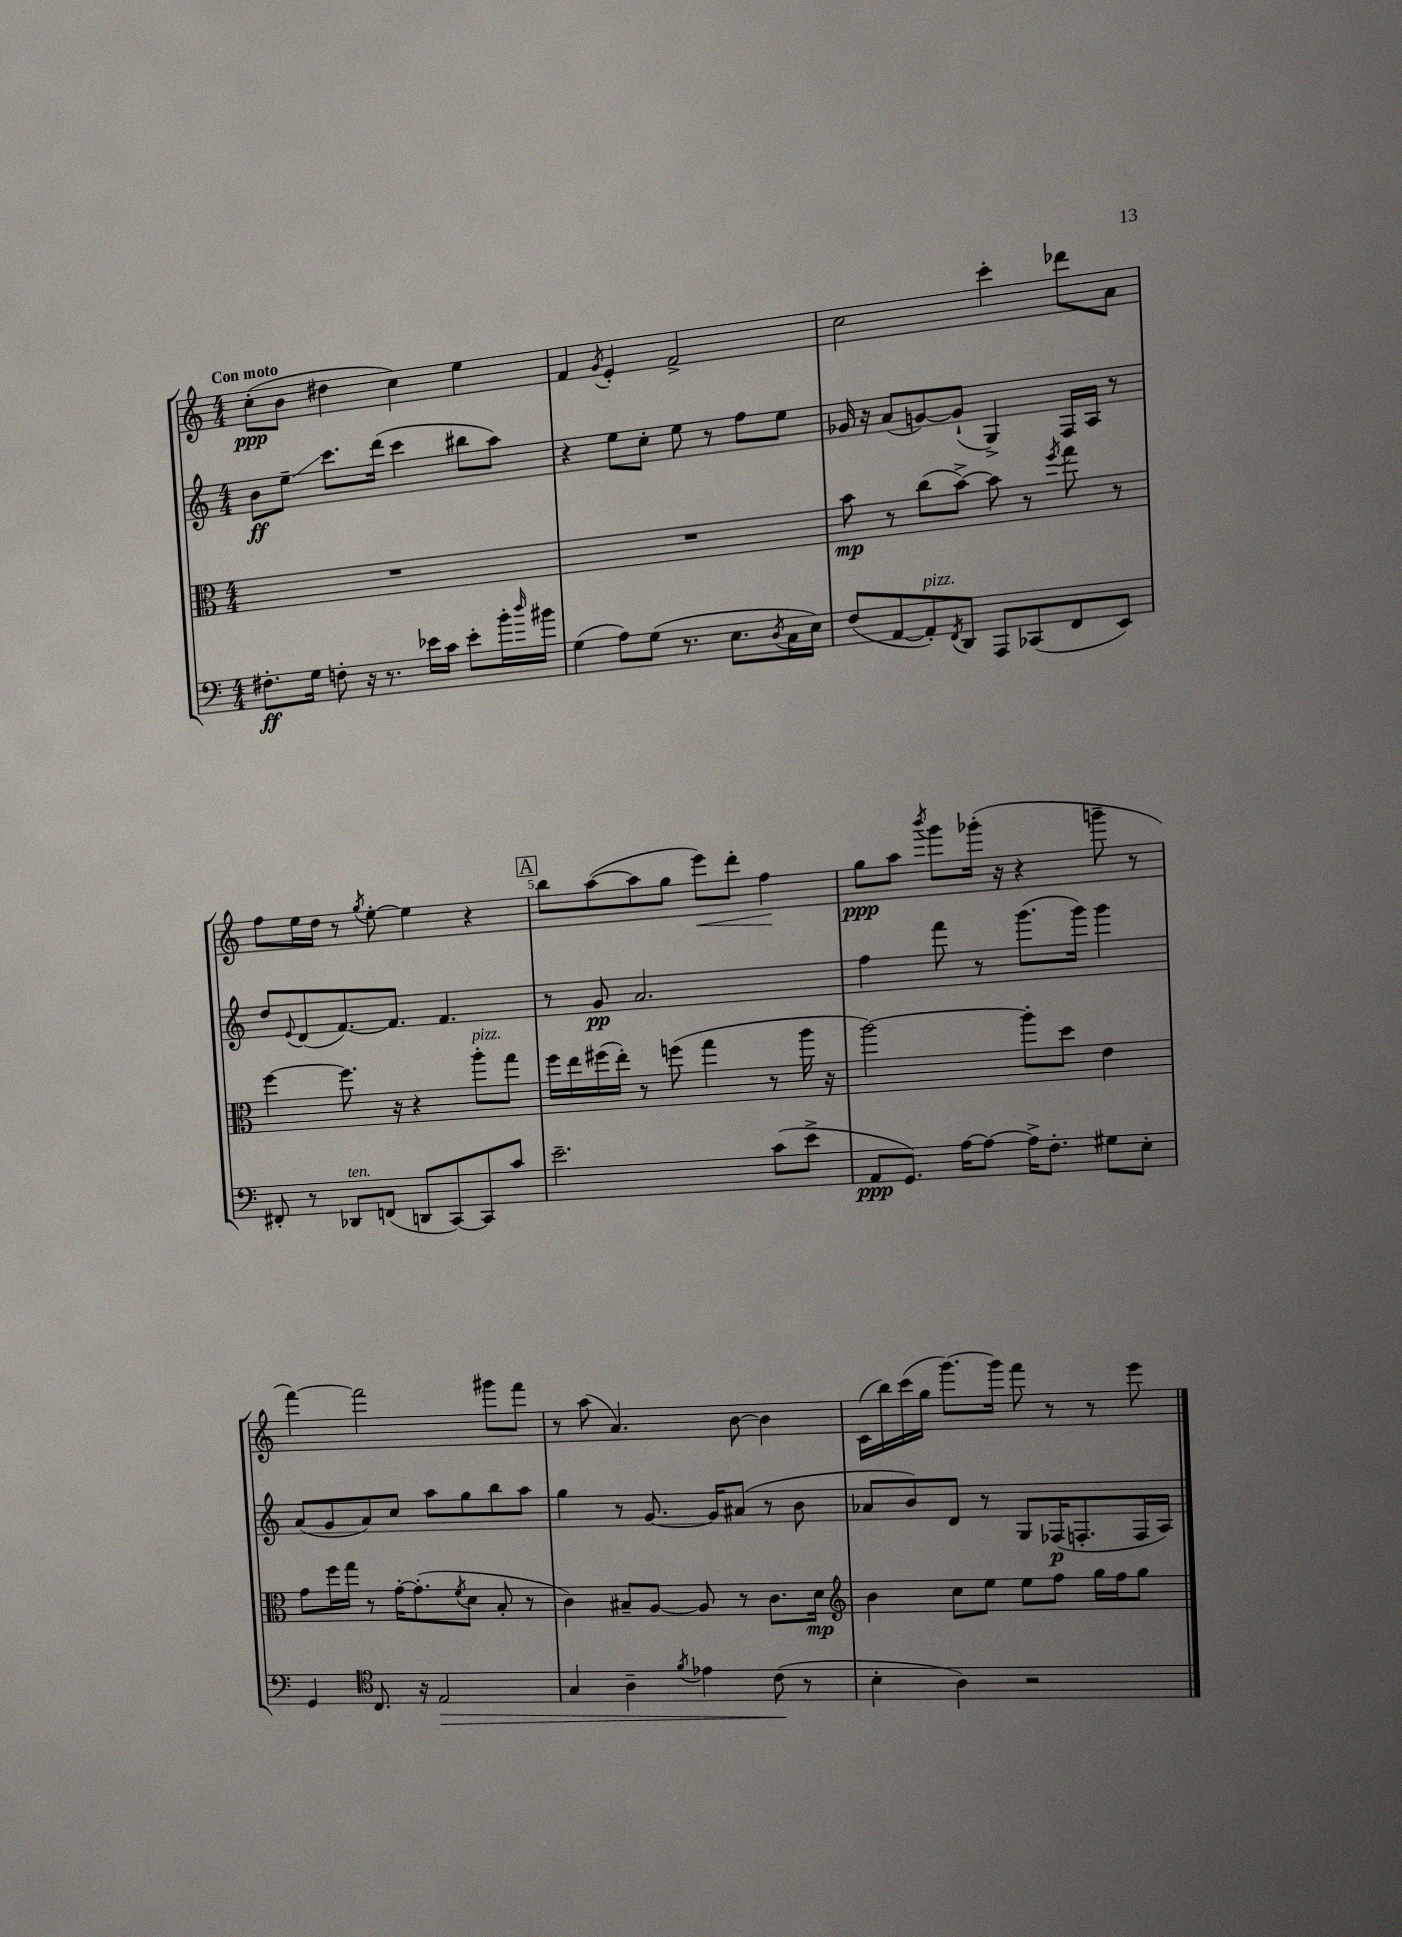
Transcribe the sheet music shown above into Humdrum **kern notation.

**kern	**kern	**kern	**kern
*staff4	*staff3	*staff2	*staff1
*clefF4	*clefC3	*clefG2	*clefG2
*k[]	*k[]	*k[]	*k[]
*M4/4	*M4/4	*M4/4	*M4/4
8.F#'\L	1r	8b\L	(8cc'\L
.	.	8ee~\J	8b\J
16G\Jk	.	.	.
8F'\	.	8.ccc\L	4dd#\
16r	.	.	.
8.r	.	(16ddd\Jk	.
.	.	4ccc\	4cc\)
16e-\LL	.	.	.
16c\JJ	.	.	.
8e-'\L	.	8bb#\L	4ee\
16b'\L	.	8aa\J)	.
16qqdd/	.	.	.
16b#\JJ	.	.	.
=	=	=	=
(4G\	1r	4r	4f/
.	.	.	8qg/
8A\L)	.	8ee\L	4e'/
(8G\J	.	8cc'\J	.
8.r	.	8ee\	2f^/
.	.	8r	.
8.E\L	.	.	.
.	.	8ff\L	.
8qD/	.	.	.
16C\L	.	8ee\J	.
16E\JJ)	.	.	.
=	=	=	=
(8F/L	8b\	16g-/	2cc\
.	.	16r	.
[8AA/	8r	(8a/L	.
8AA'/])	(8cc\L	[8g/)	.
8qFF/	.	.	.
8DD/J	[8b^\J)	(8g`/]J	.
8AAA/L	8b\]	4G^/)	4ccc'\
(8CC-/	8r	.	.
.	8qff/	.	.
8FF/	8gg\	16F/LL	8ddd-\L
.	.	16A/JJ	.
8EE/J)	8r	8r	8a\J
=	=	=	=
8FF#'/	[4ff\	8dd/L	8ff\L
.	.	8qqe/	.
8r	.	(8d/	16ee\L
.	.	.	16dd\JJ
8DD-/L	8.ff\]	[8.f/)	8r
.	.	.	8qgg/
(8FF/J	.	.	[8ee'\
.	16r	8.f/]J	.
8DD/L	4r	.	4ee\]
[8CC/)	.	4.f/	.
8CC/]	8aa'\L	.	4r
8c/J	8gg\J	.	.
=	=	=	=
2.e~\	16ff\LL	8r	8bb\L
.	16ee\	.	.
.	(16ff#\	8g/	([8aa\
.	16ee'\JJ)	.	.
.	8r	2.a/	8aa\]
.	(8ff\	.	8gg\J
.	4gg\	.	8eee\L)
.	.	.	8ddd'\J
(8c\L	8r	.	4ff\
8e^\J	16aa\	.	.
.	16r	.	.
=	=	=	=
8AA/L	[2aa\)	4ff\	8gg\L
8.GG/J)	.	.	8aa\J
.	.	.	8qbbb/
.	.	8fff\	8ggg\L
[16A\LK	.	.	.
8A\_J	.	8r	(16ggg-'\Jk
.	.	.	16r
16A^\]LK	8aa'\]L	(8.ggg\L	4r
8.F'\J	.	.	.
.	8dd\J	.	.
.	.	16ggg\Jk)	.
8G#\L	4e\	4ggg\	8ggg~\
8E'\J	.	.	8r
=	=	=	=
4GG/	8g\L	(8a/L	[4fff\)
.	16ff\L	8g/	.
.	16gg\JJ	.	.
*clefC4	*	*	*
8.C/	8r	8a/)	2fff\]
.	[16g'\LK	8cc/J	.
16r	(8.g'\]	.	.
2E/	.	8aa\L	.
.	8qf/	.	.
.	8d\J	8gg\	.
.	8B'/	8bb\	8ggg#\L
.	8r	8aa\J	8fff\J
=	=	=	=
4G/	4c\)	4gg\	8r
.	.	.	(8aa\
4A~\	8B#~/L	8r	4.a/)
.	[8A/J	[8.g/	.
8qf/	.	.	.
4e-\	8A/]	.	.
.	.	16g/]LK	.
.	8r	(8a#/J	[8b\
(8c\	8.c\L	8r	4b\]
8r	.	8b\	.
.	16d\Jk	.	.
=	=	=	=
*	*clefG2	*	*
4B'\	4b\	8a-/L	(16c\LL
.	.	.	16bb\)
.	.	8b/)	(16ccc\
.	.	.	16gg\JJ
4A\)	8cc\L	8d/J	[8.ggg\L)
.	8ee\J	8r	.
.	.	.	16ggg\]Jk
2r	8ee\L	8G/L	8fff\
.	8ff\J	(16F-/K	8r
.	.	8.F'/	.
.	16gg\LL	.	8r
.	16ff\J	.	.
.	8gg\J	16F/L	8eee\
.	.	16A/JJ)	.
==	==	==	==
*-	*-	*-	*-
